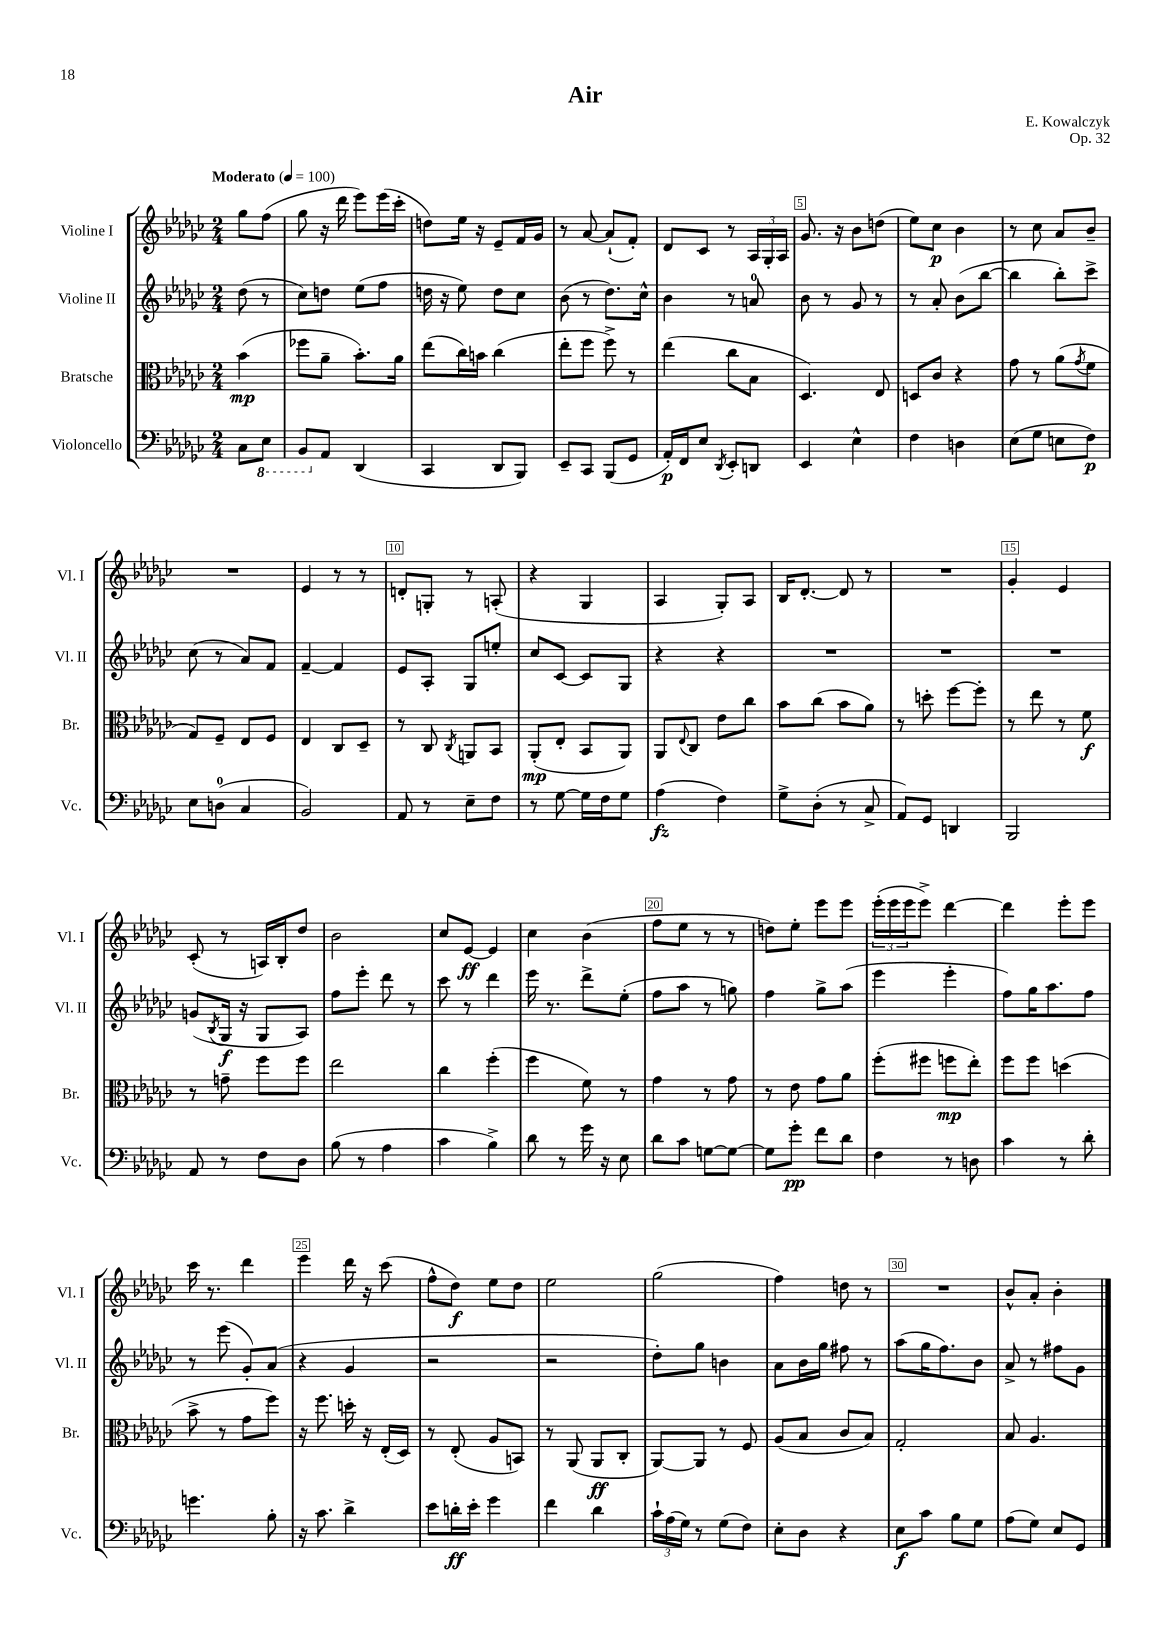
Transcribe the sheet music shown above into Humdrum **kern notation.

**kern	**kern	**kern	**kern
*staff4	*staff3	*staff2	*staff1
*clefF4	*clefC3	*clefG2	*clefG2
*k[b-e-a-d-g-c-]	*k[b-e-a-d-g-c-]	*k[b-e-a-d-g-c-]	*k[b-e-a-d-g-c-]
*M2/4	*M2/4	*M2/4	*M2/4
*MM100	*MM100	*MM100	*MM100
8C-	(4b-	(8dd-	8gg-
8EE-	.	8r	(8ff
=	=	=	=
8BBB-	8ff-	8cc-)	8gg-
8AA-	8a-~	8dd	16r
.	.	.	16ddd-
(4DD-	8.b-')	(8ee-	8eee-)
.	.	8ff	(16eee-
.	16a-	.	16ccc-'
=	=	=	=
4CC-	(8ee-	16dd	8dd)
.	.	16r	.
.	16cc-)	8ee-)	16ee-
.	16b	.	16r
8DD-	(4cc-	8dd	8e-~
8BBB-)	.	8cc-	16f
.	.	.	16g-
=	=	=	=
8EE-~	8ee-'	(8b-	8r
8CC-	8ff	8r	[8a-
(8BBB-	8ff^)	8.dd-)	(8a-`]
8GG-	8r	.	8f')
.	.	16cc-^^	.
=	=	=	=
16AA-')	(4ee-	4b-	8d-
16FF	.	.	.
8E-	.	.	8c-
8qDD-	.	.	.
8EE-'	8cc-	8r	8r
8DD	8B-	8a	24A-
.	.	.	24G-'
.	.	.	24A-
=	=	=	=
4EE-	4.D-)	8b-	8.g-
.	.	8r	.
.	.	.	16r
4E-^^	.	8g-	8b-
.	8E-	8r	(8dd
=	=	=	=
4F	8D	8r	8ee-)
.	8c-	8a-'	8cc-
4D	4r	(8b-	4b-
.	.	[8bb-	.
=	=	=	=
(8E-	8g-	4bb-]	8r
8G-	8r	.	8cc-
8E	(8a-	8bb-')	8a-
.	8qg-	.	.
8F)	8f	8ccc-^	8b-~
=	=	=	=
8E-	8G-)	(8cc-	2r
(8D	8F~	8r	.
4C-	8E-	8a-)	.
.	8F	8f	.
=	=	=	=
2BB-)	4E-	[4f~	4e-
.	8C-	4f]	8r
.	8D-~	.	8r
=	=	=	=
8AA-	8r	8e-	8d'
8r	8C-	8A-'	8G'
.	8qC-	.	.
8E-~	8AA	8G-	8r
8F	8BB-	8ee'	(8A'
=	=	=	=
8r	(8AA-'	8cc-	4r
[8G-	8E-'	[8c-	.
16G-]	8BB-	8c-]	4G-
16F	.	.	.
8G-	8AA-)	8G-	.
=	=	=	=
(4A-	8AA-	4r	4A-
.	8qqE-	.	.
.	8C-	.	.
4F)	8e-	4r	8G-')
.	8cc-	.	8A-
=	=	=	=
8G-^	8b-	2r	16B-
.	.	.	[8.d-'
(8D-'	(8cc-	.	.
8r	8b-	.	8d-]
8C-^	8a-)	.	8r
=	=	=	=
8AA-)	8r	2r	2r
8GG-	8dd'	.	.
4DD	[8ff	.	.
.	8ff']	.	.
=	=	=	=
2BBB-	8r	2r	4g-'
.	8ee-	.	.
.	8r	.	4e-
.	8f	.	.
=	=	=	=
8AA-	8r	(8g	(8c-'
.	.	8qB-	.
8r	8g~	16G-	8r
.	.	16r	.
8F	8ff	8G-	16A)
.	.	.	16B-'
8D-	8ff	8A-)	8dd-
=	=	=	=
(8B-	2ee-	8ff	2b-
8r	.	8eee-'	.
4A-	.	8ddd-	.
.	.	8r	.
=	=	=	=
4c-	4cc-	8ccc-	8cc-
.	.	8r	[8e-
4B-^)	(4ff'	4ddd-	4e-]
=	=	=	=
8d-	4ff	16eee-	4cc-
.	.	8.r	.
8r	.	.	.
16g-	8f)	8ddd-^	(4b-
16r	.	.	.
8E-	8r	(8ee-'	.
=	=	=	=
8d-	4g-	8ff	8ff
8c-	.	8aa-	8ee-
[8G	8r	8r	8r
8G_	8g-	8gg)	8r
=	=	=	=
8G]	8r	4ff	8dd)
8g-'	8e-	.	8ee-'
8f	8g-	8gg-^	8eee-
8d-	8a-	(8aa-	8eee-
=	=	=	=
4F	(8ff'	4eee-	(24eee-'
.	.	.	24eee-
.	.	.	24eee-
.	8ff#	.	8eee-^)
8r	8ff	4eee-'	[4ddd-
8D	8ee-')	.	.
=	=	=	=
4c-	8ff	8ff)	4ddd-]
.	8ff	16gg-	.
.	.	8.aa-	.
8r	(4dd	.	8eee-'
8d-'	.	8ff	8eee-
=	=	=	=
4.g	8b-^	8r	16ccc-
.	.	.	8.r
.	8r	(8eee-	.
.	8g-	8g-')	4ddd-
8B-'	8ff)	(8a-	.
=	=	=	=
16r	16r	4r	4eee-
8.c-	8.ff	.	.
4d-^	16dd'	4g-	16ddd-
.	16r	.	16r
.	(16E-'	.	(8ccc-
.	16D-)	.	.
=	=	=	=
8e-	8r	2r	8ff^^
16d'	(8E-'	.	8dd-)
16e-'	.	.	.
4g-	8A-	.	8ee-
.	8BB)	.	8dd-
=	=	=	=
4f	8r	2r	2ee-
.	(8AA-	.	.
4d-	8AA-	.	.
.	8C-'	.	.
=	=	=	=
24c-`	[8AA-)	8dd-')	(2gg-
(24A-	.	.	.
24G-)	.	.	.
8r	8AA-]	8gg-	.
(8G-	8r	4b	.
8F)	8F	.	.
=	=	=	=
8E-'	(8A-	8a-	4ff)
8D-	8B-	16b-	.
.	.	16gg-	.
4r	8c-	8ff#	8dd
.	8B-)	8r	8r
=	=	=	=
8E-	2G-'	(8aa-	2r
8c-	.	16gg-	.
.	.	8.ff)	.
8B-	.	.	.
8G-	.	8b-	.
=	=	=	=
(8A-	8B-	8a-^	8b-^^
8G-)	4.A-	8r	8a-'
8E-	.	8ff#	4b-'
8GG-	.	8g-	.
==	==	==	==
*-	*-	*-	*-
